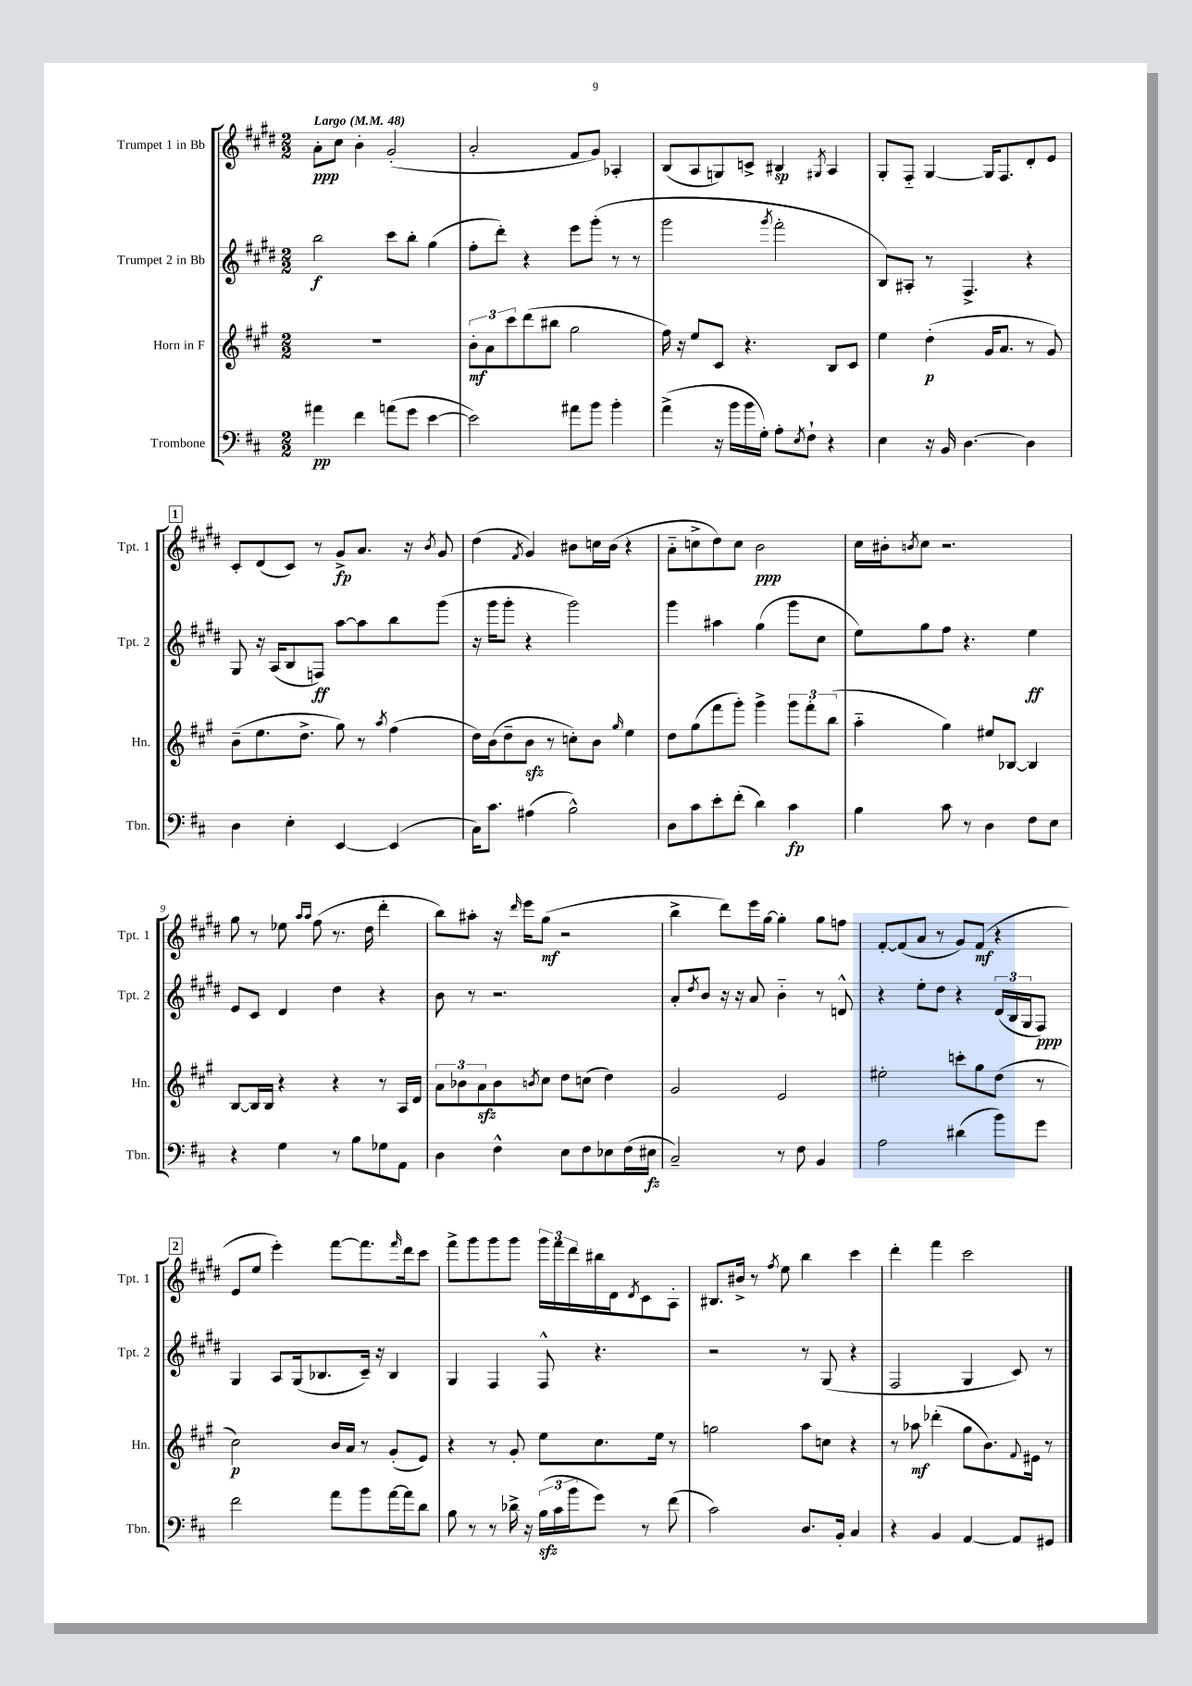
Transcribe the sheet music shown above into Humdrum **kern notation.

**kern	**kern	**kern	**kern
*staff4	*staff3	*staff2	*staff1
*clefF4	*clefG2	*clefG2	*clefG2
*k[f#c#]	*k[f#c#g#]	*k[f#c#g#d#]	*k[f#c#g#d#]
*M2/2	*M2/2	*M2/2	*M2/2
*MM48	*MM48	*MM48	*MM48
4a#	1r	2bb	8a'
.	.	.	8cc#
4f#	.	.	4b'
(8a	.	8ccc#	(2g#'
8g	.	8bb'	.
[4e	.	(4gg#	.
=	=	=	=
2e])	12b'	8ff#'	2a'
.	12a	.	.
.	.	8ddd#')	.
.	12ccc#	.	.
.	(8ddd	4r	.
.	8bb#	.	.
8a#	2gg#	8eee	8f#
8b	.	(8ggg#'	8g#)
4b'	.	8r	4A-'
.	.	8r	.
=	=	=	=
(4a^	16ff#)	2ggg#	(8B
.	16r	.	.
.	8ee	.	8A
16r	8c#	.	8G)
16b	.	.	.
16b	4.r	.	8c^
16G')	.	.	.
.	.	8qggg#	.
8A'	.	2fff#'	4B#
8qE	.	.	.
8F#`	.	.	.
.	.	.	8qG#
4r	8B	.	4A
.	8c#	.	.
=	=	=	=
4E	4ee	8B)	8G#'
.	.	8A#'	8F#'~
16r	(4dd'	8r	[4G#
16BB	.	.	.
[4.D	.	4.F#^	.
.	16g#	.	16G#]
.	8.a	.	8.F#
4D]	8r	4r	8d#'
.	8g#)	.	8e
=	=	=	=
4D	(8b~	8G#	8c#'
.	8.ee	16r	(8d#
.	.	(16A	.
4E'	.	8B	8c#)
.	8.dd^	.	.
.	.	8F)	8r
[4EE	8gg#)	[8aa	8g#^
.	8r	8aa]	8.a
.	8qaa	.	.
(4EE]	(4ff#	8bb	.
.	.	.	16r
.	.	.	8qb
.	.	(8ggg#	8g#
=	=	=	=
16C#)	16dd)	16r	(4dd#
8.c#	(16b	16ggg#	.
.	8dd~	8ggg#'	.
.	.	.	8qf#
(4A#	8b	4r	4g#)
.	8r	.	.
2B^^)	8cc')	2ggg#)	8b#
.	8b	.	16cc
.	.	.	(16b#
.	16qqgg#	.	.
.	4ee	.	4r
=	=	=	=
8D	8dd	4ggg#	8a'~
8c#	(8gg#	.	8cc^
8e'	8fff#	4aa#	8dd#)
(8f#'	8ggg#')	.	8cc
4d)	4ggg#^	(4gg#	2b
4c#	12ggg#	8ggg#	.
.	12fff#'	.	.
.	.	8cc#	.
.	(12bb	.	.
=	=	=	=
4B	4aa'~	8ee)	16cc#
.	.	.	16b#'
.	.	.	8qb
.	.	8gg#	8cc#
8c#	4gg#)	8ff#	2.r
8r	.	4.r	.
4D	8ee#	.	.
.	[8B-	.	.
8F#	4B-]	4ee	.
8E	.	.	.
=	=	=	=
4r	[8B	8e	8gg#
.	16B]	8c#	8r
.	16B	.	.
4G	4r	4d#	8ee-
.	.	.	16qqaa
.	.	.	16qqaa
.	.	.	(8ff#
8r	4r	4dd#	8.r
8B	.	.	.
.	.	.	16dd#
8G-	8r	4r	4ddd#'
8AA	16A	.	.
.	16d	.	.
=	=	=	=
4D	12a	8b	8bb)
.	12b-	.	.
.	.	8r	8aa#'
.	12a	.	.
4F#^^	8b-	2.r	16r
.	.	.	16qqddd#
.	.	.	16eee
.	8qb	.	.
.	8cc#	.	(8gg#
8E	8dd	.	2r
8F#	(8cc	.	.
8E-	4dd)	.	.
(16F#	.	.	.
16E#	.	.	.
=	=	=	=
2C#~)	2g#	8a'	4bb^
.	.	8qdd#	.
.	.	8b	.
.	.	16r	8ddd#)
.	.	16r	.
.	.	8a	16eee
.	.	.	[16gg#
8r	2e	4b'~	4gg#']
8F#	.	.	.
4BB	.	8r	8gg#
.	.	8d^^	8ff
=	=	=	=
2A	2ee#'	4r	[8f#'
.	.	.	(8f#]
.	.	8ee'	8a
.	.	8dd#	8r
(4d#	8ccc'	4r	8g#)
.	8gg#	.	(8f#
8b)	(8dd	(24d#	4r
.	.	24B	.
.	.	24G#	.
8g	8r	8F#)	.
=	=	=	=
2f#	2cc#)	4G#	8e
.	.	.	8ee
.	.	8A	4eee')
.	.	(16G#	.
.	.	8.B-	.
8a	16b	.	[8fff#
.	16a	.	.
8b	8r	16c#~)	8.fff#]
.	.	16r	.
[16a	(8g#'	4B-	.
.	.	.	16qqfff#
16a]	.	.	16ddd#
8d	8e)	.	8ccc#
=	=	=	=
8B	4r	4G#	8fff#^
8r	.	.	8ggg#
8r	8r	4F#	8ggg#
16d-^	8g#'	.	8ggg#
16r	.	.	.
(24B	8ee	8F#^^	24ggg#
24c#	.	.	24fff#
24b	.	.	24ddd#
8g)	8.cc#	4.r	16bb#
.	.	.	16d#
.	.	.	8qd#
8r	.	.	8c#
.	16ee	.	.
(8f#	8r	.	8A'
=	=	=	=
2c#)	2gg	2r	8.B#
.	.	.	16b#^
.	.	.	8r
.	.	.	8qff#
.	.	.	8ee
8.D	8aa	8r	4bb
.	8cc	(8G#	.
16BB'	.	.	.
4C#	4r	4r	4ccc#
=	=	=	=
4r	8r	2F#	4ddd#'
.	8aa-	.	.
4BB	(4ddd-'	.	4fff#
[4AA	8gg#	4G#	2ccc#
.	8.b)	.	.
8AA]	.	8c#)	.
.	8qqf#	.	.
.	16e#	.	.
8GG#	8r	8r	.
==	==	==	==
*-	*-	*-	*-
